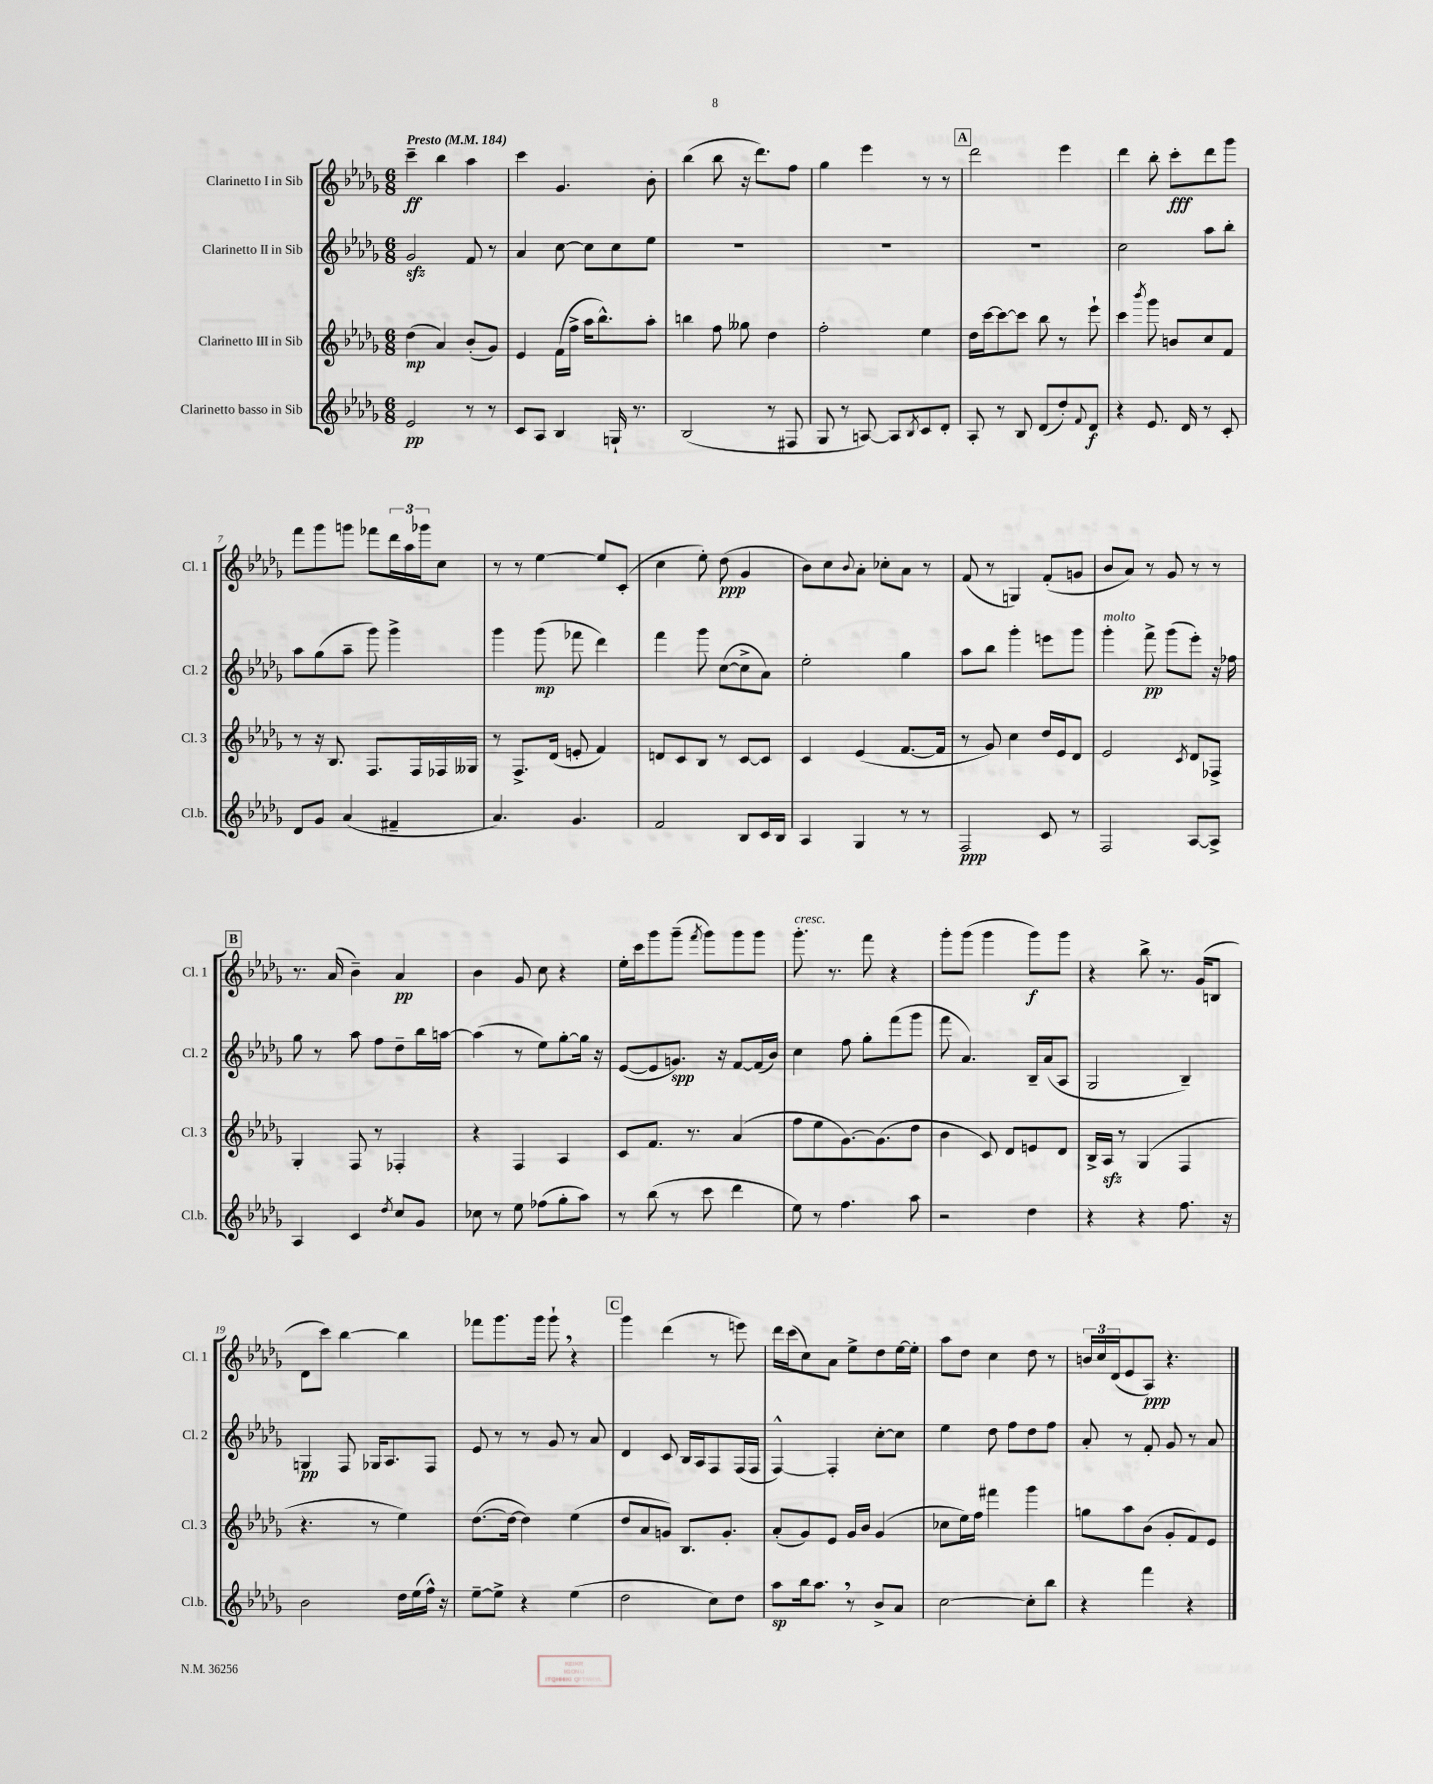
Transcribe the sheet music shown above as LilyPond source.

<<
\new StaffGroup <<
\new Staff = "s0" \with { instrumentName = "Clarinetto I in Sib" shortInstrumentName = "Cl. 1" } {
    \clef treble \key des \major \numericTimeSignature \time 6/8 \tempo "Presto" 4 = 184
    c'''4--\ff bes''4 aes''4 |
    c'''4 ges'4. bes'8-. |
    bes''4( bes''8 r16 des'''8.) f''8 |
    ges''4 ees'''4 r8 r8 |
    \mark \markup { \box "A" } des'''2 ees'''4 |
    des'''4 bes''8-. c'''8-.\fff des'''8 ges'''8 |
    f'''8 ges'''8 g'''8 fes'''8 \tuplet 3/2 { des'''16 aes''16 ges'''16 } c''8 |
    r8 r8 ees''4~ ees''8 c'8-.( |
    c''4 ees''8-.) des''8\ppp( ges'4 |
    bes'8) c''8 \appoggiatura { bes'8 } aes'8-. ces''8-. aes'8 r8 |
    f'8( r8 g4) f'8-.( g'8 |
    bes'8 aes'8) r8 ges'8 r8 r8 |
    \mark \markup { \box "B" } r8. aes'16( bes'4--) aes'4\pp |
    bes'4 ges'8 c''8 r4 |
    ees''16-. c'''16 ges'''8 ges'''8--( \acciaccatura { f'''8 } ges'''8) ges'''8 ges'''8 |
    ges'''8.-.^\markup { \italic "cresc." } r8. f'''8 r4 |
    ges'''8-. ges'''8( ges'''4 ges'''8\f) ges'''8 |
    r4 bes''8-> r8. ges'16( b8 |
    des'8 c'''8) bes''4~ bes''4 |
    fes'''8 ges'''8. ges'''16 ges'''8-! \breathe r4 |
    \mark \markup { \box "C" } ges'''4 des'''4( r8 e'''8) |
    des'''16 c'''16( c''8) aes'8 ees''8-> des''8 ees''16~ ees''16-. |
    aes''8 des''8 c''4 des''8 r8 |
    \tuplet 3/2 { b'16 c''16 des'16( } ees'8 aes8\ppp) r4. \bar "|." |
}
\new Staff = "s1" \with { instrumentName = "Clarinetto II in Sib" shortInstrumentName = "Cl. 2" } {
    \clef treble \key des \major \numericTimeSignature \time 6/8
    ges'2\sfz f'8 r8 |
    aes'4 c''8~ c''8 c''8 ees''8 |
    R2. |
    R2. |
    \mark \markup { \box "A" } R2. |
    c''2 aes''8 bes''8-. |
    aes''8 ges''8( aes''8-- ges'''8) ges'''4-> |
    ges'''4 ges'''8\mp( fes'''8 des'''4) |
    f'''4 ges'''8 c''8~( c''8-> aes'8) |
    ees''2-. ges''4 |
    aes''8 bes''8 ges'''4-. e'''8 ges'''8 |
    ges'''4-.^\markup { \italic "molto" } f'''8->\pp ges'''8( ees'''8-.) r16 fes''16 |
    \mark \markup { \box "B" } ges''8 r8 aes''8 f''8 des''8-- bes''16 a''16~ |
    a''4( r8 ees''8) ges''8~-. ges''16 r16 |
    ees'8~( ees'8 g'8.\spp) r16 f'8~ f'16( bes'16) |
    c''4 f''8 ges''8-. f'''8( ges'''8 |
    f'''8 aes'4.) bes16-- aes'16( aes8 |
    ges2 bes4--) |
    g4\pp f8 ges16 aes8. f8 |
    ees'8 r8 r8 ges'8 r8 aes'8 |
    \mark \markup { \box "C" } des'4 c'8 bes16 aes16 f8 f16( f16 |
    f4~-^) f4-. c''8~-. c''8 |
    ees''4 des''8 f''8 des''8 f''8 |
    aes'8-. r8 f'8-. ges'8 r8 aes'8 \bar "|." |
}
\new Staff = "s2" \with { instrumentName = "Clarinetto III in Sib" shortInstrumentName = "Cl. 3" } {
    \clef treble \key des \major \numericTimeSignature \time 6/8
    des''4\mp( aes'4) bes'8-.( ges'8) |
    ees'4 f'16( f''16-> aes''16 bes''8.-^) aes''8-. |
    b''4 f''8 geses''8 des''4 |
    f''2-. ees''4 |
    \mark \markup { \box "A" } des''16 c'''16~ c'''8~ c'''8 bes''8 r8 ees'''8-! |
    c'''4 \acciaccatura { bes'''8 } ges'''8 b'8 c''8 f'8 |
    r8 r16 bes8. f8. f16 fes16 geses16 |
    r8 f8.-> des'16( e'8-. f'4) |
    d'8 c'8 bes8 r8 c'8~ c'8 |
    c'4 ees'4( f'8.~ f'16 |
    r8 ges'8) c''4 des''16 ees'16 des'8 |
    ees'2 \acciaccatura { c'8 } des'8 fes8-> |
    \mark \markup { \box "B" } ges4-. f8 r8 fes4-. |
    r4 f4 aes4 |
    c'8 f'8. r8. aes'4( |
    f''8 ees''8 ges'8.~) ges'8.( des''8 |
    bes'4 c'8) des'8 e'8 des'8 |
    bes16-> aes16\sfz r8 ges4( f4 |
    r4. r8 ees''4) |
    des''8.~( des''16~ des''4) ees''4( |
    \mark \markup { \box "C" } des''8 aes'8 g'8) bes8. g'8.-. |
    aes'8-.( ges'8) ees'8 ges'16 bes'16 ges'4( |
    ces''8 ees''16) f''16 fis'''4 ges'''4 |
    g''8 aes''8 bes'8( ges'8-. f'8) ees'8 \bar "|." |
}
\new Staff = "s3" \with { instrumentName = "Clarinetto basso in Sib" shortInstrumentName = "Cl.b." } {
    \clef treble \key des \major \numericTimeSignature \time 6/8
    ees'2\pp r8 r8 |
    c'8 aes8 bes4 g16-! r8. |
    bes2( r8 fis8 |
    ges8 r8 a8~) a8 \acciaccatura { bes8 } c'8 des'8-. |
    \mark \markup { \box "A" } aes8-. r8 bes8 des'8( des''8-.) \appoggiatura { f'8 } des'8\f |
    r4 ees'8. des'16 r8 c'8-. |
    des'8 ges'8 aes'4( fis'4-- |
    aes'4.) ges'4. |
    f'2 bes8 c'16 bes16 |
    aes4 ges4 r8 r8 |
    f2\ppp c'8 r8 |
    f2 aes8~ aes8-> |
    \mark \markup { \box "B" } aes4 c'4 \acciaccatura { des''8 } c''8 ges'8 |
    ces''8 r8 ees''8 fes''8( ges''8-. aes''8) |
    r8 bes''8( r8 c'''8 des'''4 |
    ees''8) r8 f''4. aes''8 |
    r2 des''4 |
    r4 r4 f''8. r16 |
    bes'2 des''16 ees''16( f''16-^) r16 |
    ees''8~-- ees''8-> r4 ees''4( |
    \mark \markup { \box "C" } des''2 c''8) des''8 |
    aes''8\sp bes''16 aes''8. \breathe r8 bes'8-> aes'8 |
    c''2~ c''8-. bes''8 |
    r4 f'''4 r4 \bar "|." |
}
>>
>>
